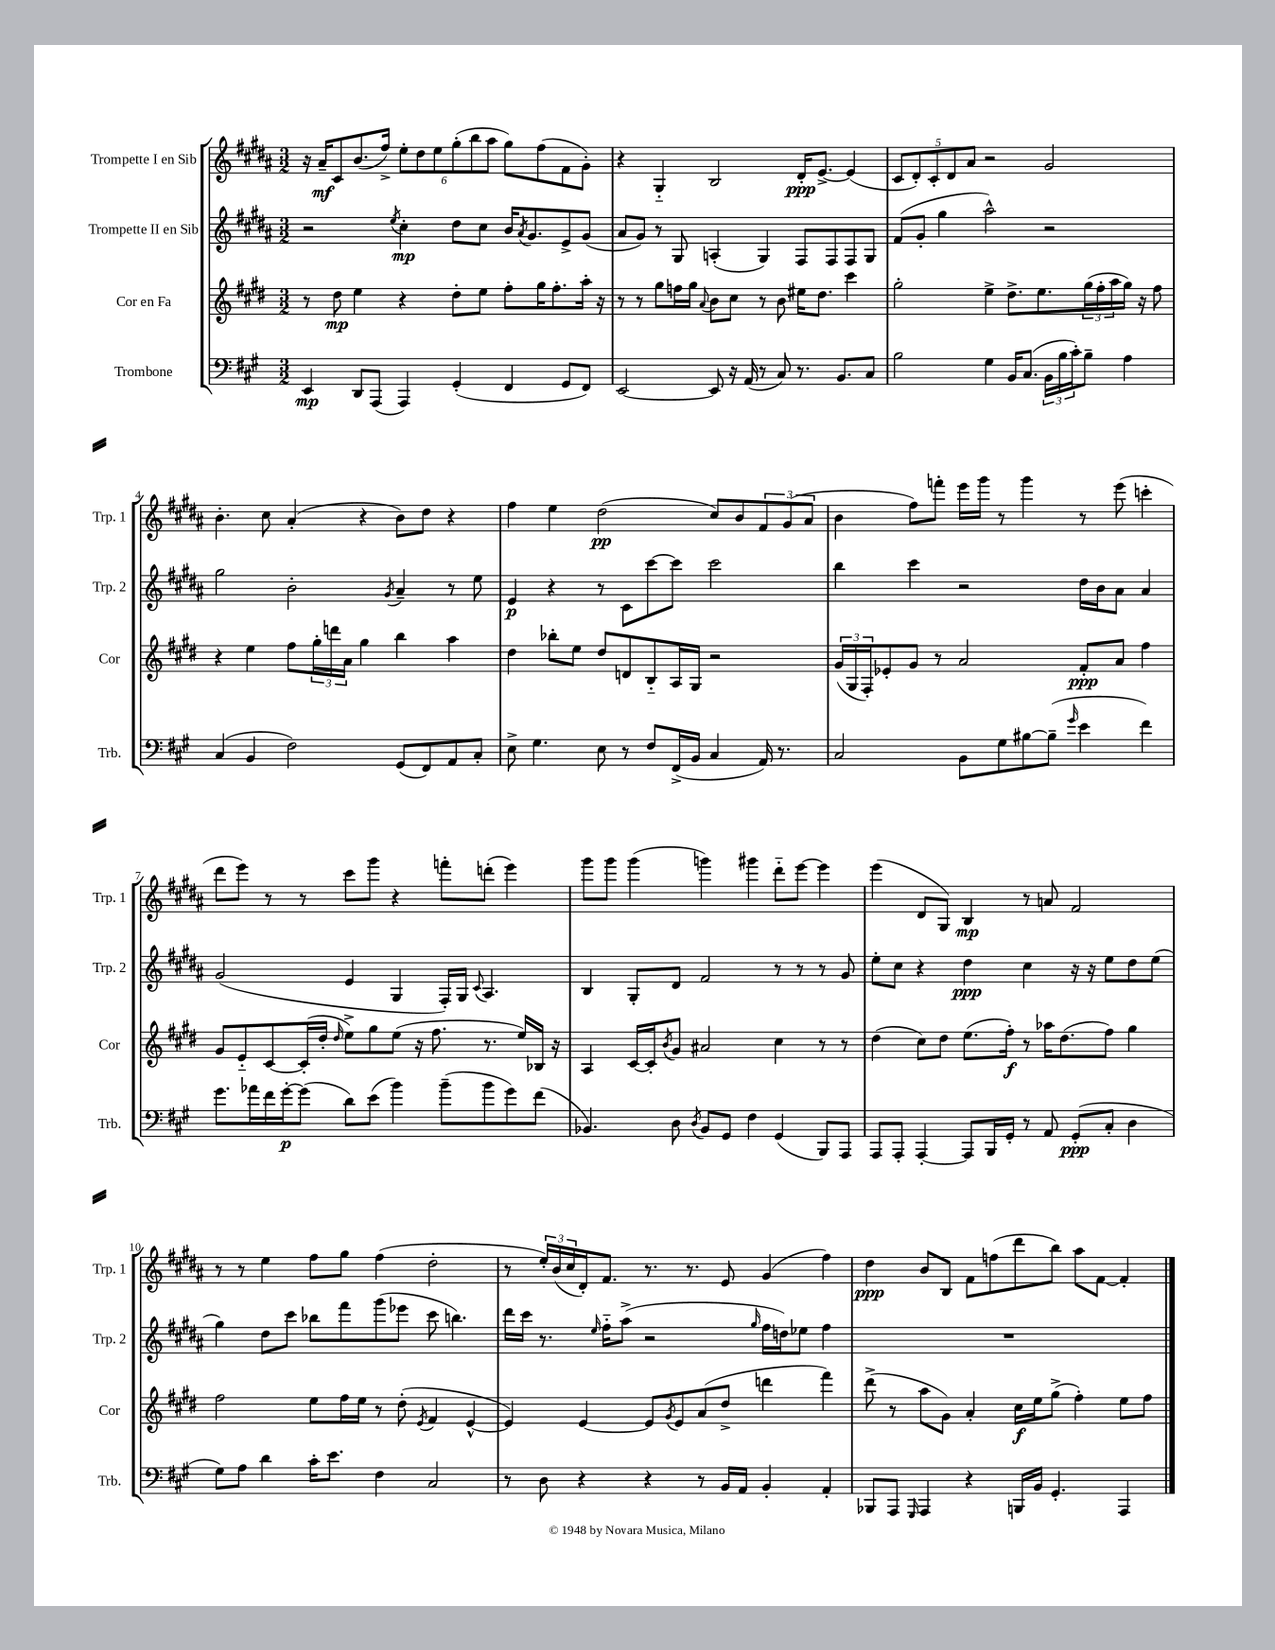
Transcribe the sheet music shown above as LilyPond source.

<<
\new StaffGroup <<
\new Staff = "s0" \with { instrumentName = "Trompette I en Sib" shortInstrumentName = "Trp. 1" } {
    \clef treble \key b \major \numericTimeSignature \time 3/2
    r16 ais'16--\mf cis'8 b'8.( fis''16->) \tuplet 6/4 { e''8-. dis''8 e''8 gis''8-.( b''8 ais''8 } gis''8) fis''8( fis'8 gis'8-.) |
    r4 gis4-_ b2 dis'16-.\ppp e'8.~-> e'4( |
    \tuplet 5/4 { cis'8 dis'8-.) cis'8-. dis'8 ais'8 } r2 gis'2 |
    b'4.-. cis''8 ais'4-.( r4 b'8) dis''8 r4 |
    fis''4 e''4 dis''2\pp( cis''8) b'8 \tuplet 3/2 { fis'8 gis'8( ais'8 } |
    b'4 fis''8) f'''8-. e'''16 gis'''16 r8 gis'''4 r8 e'''8( c'''4-. |
    dis'''8 e'''8) r8 r8 cis'''8 gis'''8 r4 f'''8-. d'''8-.( e'''4) |
    gis'''8 gis'''8 gis'''4( g'''4) gis'''4 dis'''8-_ e'''8~ e'''4 |
    e'''4( dis'8 gis8) b4\mp r8 a'8 fis'2 |
    r8 r8 e''4 fis''8 gis''8 fis''4( dis''2-. |
    r8 \tuplet 3/2 { e''16-.) b'16( cis''16 } dis'16-.) fis'8. r8. r8. e'8 gis'4( fis''4) |
    dis''4\ppp b'8 b8 fis'8 f''8( dis'''8 b''8) ais''8 fis'8~ fis'4-. \bar "|." |
}
\new Staff = "s1" \with { instrumentName = "Trompette II en Sib" shortInstrumentName = "Trp. 2" } {
    \clef treble \key b \major \numericTimeSignature \time 3/2
    r2 \acciaccatura { e''8 } cis''4-.\mp dis''8 cis''8 b'16 \acciaccatura { ais'8 } gis'8. e'8-> gis'8( |
    ais'8 gis'8) r8 gis8 a4-.( gis4) fis8 fis8 fis8 gis8 |
    fis'8( gis'8-. gis''4 ais''2-^) r2 |
    gis''2 b'2-. \acciaccatura { gis'8 } ais'4-- r8 e''8 |
    e'4\p r4 r8 cis'8 cis'''8~ cis'''8 cis'''2 |
    b''4 cis'''4 r2 dis''16 b'16 ais'8 ais'4 |
    gis'2( e'4 gis4 fis16-.) gis16 \appoggiatura { cis'8 } ais4. |
    b4 gis8-. dis'8 fis'2 r8 r8 r8 gis'8 |
    e''8-. cis''8 r4 dis''4\ppp cis''4 r16 r16 e''8 dis''8 e''8( |
    gis''4) dis''8 cis'''8 bes''8 fis'''8 gis'''8( ees'''8 cis'''8 b''4.) |
    dis'''16 cis'''16 r8. \grace { e''16 } fis''16-_ ais''8->( r2 \grace { gis''16 } fis''16 d''16) ees''8 fis''4 |
    R1. \bar "|." |
}
\new Staff = "s2" \with { instrumentName = "Cor en Fa" shortInstrumentName = "Cor" } {
    \clef treble \key e \major \numericTimeSignature \time 3/2
    r8 dis''8\mp e''4 r4 dis''8-. e''8 fis''8-. gis''16 fis''8.-. a''16-. r16 |
    r8 r8 gis''8 f''16 gis''16 \appoggiatura { a'8 } b'8 cis''8 r8 b'8 eis''16 dis''8. cis'''4 |
    gis''2-. e''4-> dis''8.-> e''8. \tuplet 3/2 { gis''16( fis''16-. a''16 } gis''16) r16 fis''8 |
    r4 e''4 fis''8 \tuplet 3/2 { gis''16-. d'''16 a'16 } gis''4 b''4 a''4 |
    dis''4 bes''8-. e''8 dis''8 d'8 b8-_ a16 gis16 r2 |
    \tuplet 3/2 { gis'16( gis16 fis16-.) } ees'8-. gis'8 r8 a'2 fis'8-.\ppp a'8 fis''4 |
    gis'8 e'8-_ cis'8~ cis'16-.( dis''16-. \grace { dis''16 } e''8->) gis''8 e''8( r16 fis''8. r8. e''16) bes16 r16 |
    a4 cis'16~ cis'16-. \acciaccatura { b'8 } gis'8 ais'2 cis''4 r8 r8 |
    dis''4( cis''8) dis''8 e''8.( fis''16-.\f) r8 aes''16 dis''8.( fis''8) gis''4 |
    fis''2 e''8 fis''16 e''16 r8 dis''8-.( \acciaccatura { e'8 } fis'4 e'4~-^ |
    e'4) e'4~ e'8 \acciaccatura { gis'8 } e'8 a'8( dis''8-> d'''4 fis'''4) |
    dis'''8->( r8 a''8 gis'8) a'4-. cis''16\f e''16 gis''8->( fis''4-.) e''8 fis''8 \bar "|." |
}
\new Staff = "s3" \with { instrumentName = "Trombone" shortInstrumentName = "Trb." } {
    \clef bass \key a \major \numericTimeSignature \time 3/2
    e,4\mp d,8 a,,8( a,,4) gis,4-.( fis,4 gis,8 fis,8) |
    e,2~ e,8 r16 a,16( r8 cis8) r8. b,8. cis8 |
    b2 gis4 b,16 cis8.( \tuplet 3/2 { b,16 b16 cis'16-.) } b8-- a4 |
    cis4( b,4 fis2) gis,8( fis,8) a,8 cis8-. |
    e8-> gis4. e8 r8 fis8 fis,16->( b,16 cis4 a,16) r8. |
    cis2 b,8 gis8 bis8~ bis8--( \grace { gis'16 } e'4 fis'4) |
    gis'8. aes'16 fis'16 gis'16~-.\p gis'8( d'8) e'8( b'4) b'8--( b'8 gis'8) fis'8( |
    bes,4.) d8 \acciaccatura { d8 } bes,8 gis,8 fis4 gis,4( b,,8) a,,8 |
    a,,8 a,,8-. a,,4~-. a,,8 b,,16 gis,16-. r8 a,8 gis,8-.\ppp( cis8-. d4 |
    gis8) a8 d'4 cis'16-. e'8. fis4 cis2 |
    r8 d8 r4 r4 r8 b,16 a,16 b,4-. a,4-. |
    bes,,8 a,,8 \grace { gis,,16 } a,,4 r4 b,,16 b,16 gis,4.-. a,,4 \bar "|." |
}
>>
>>
